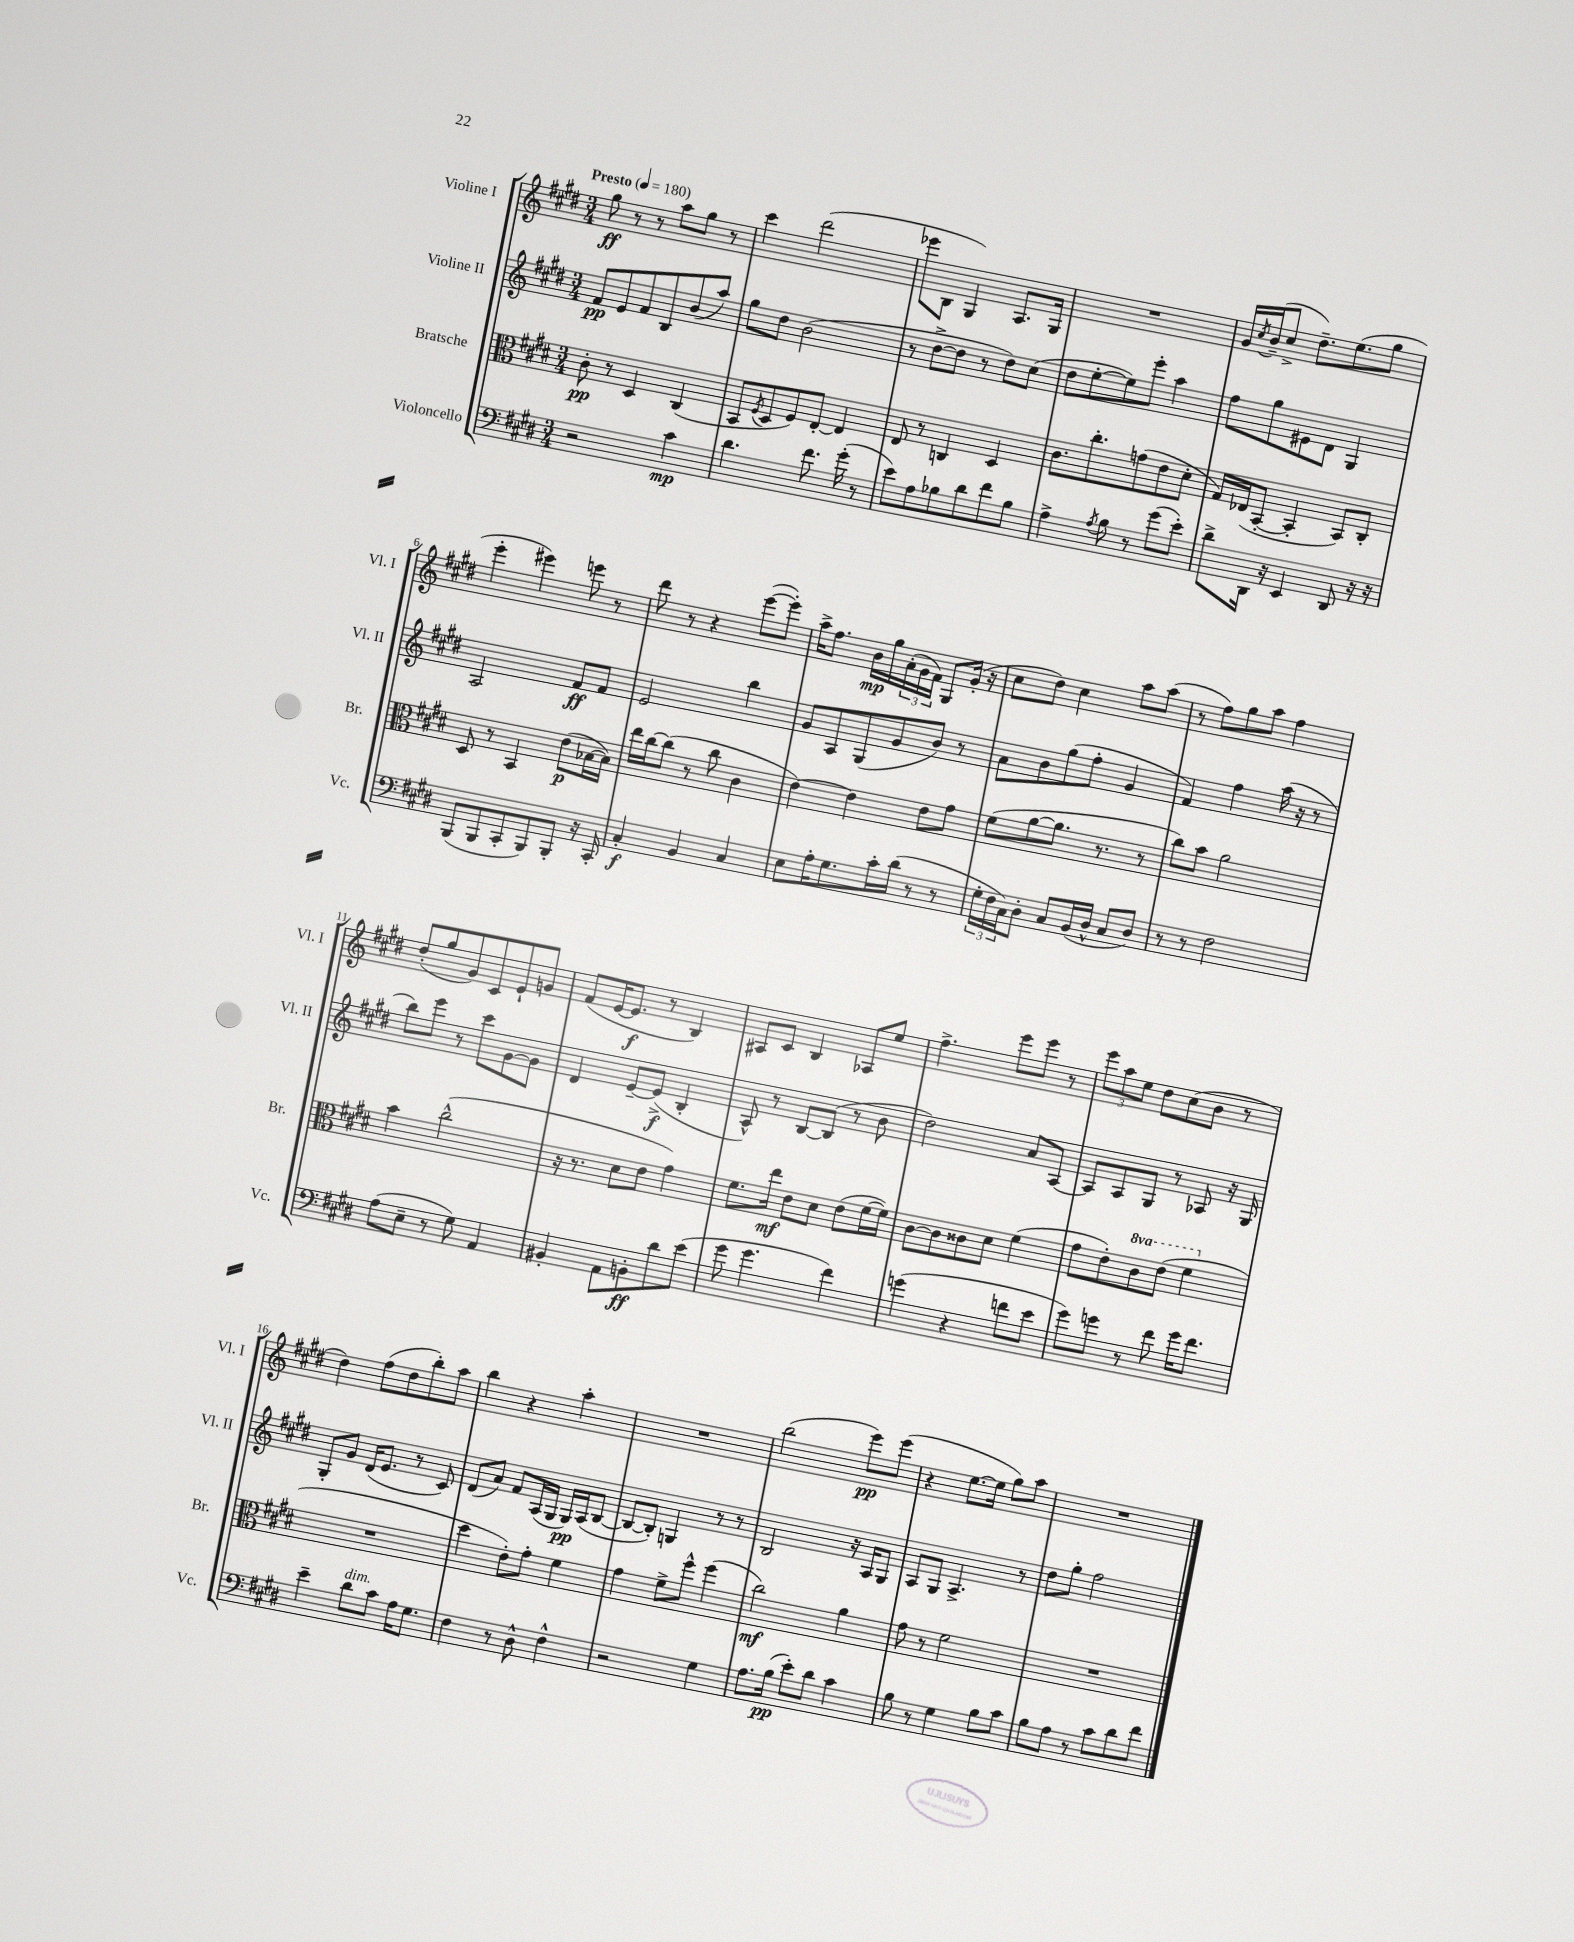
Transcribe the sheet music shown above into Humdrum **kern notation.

**kern	**kern	**kern	**kern
*staff4	*staff3	*staff2	*staff1
*clefF4	*clefC3	*clefG2	*clefG2
*k[f#c#g#d#]	*k[f#c#g#d#]	*k[f#c#g#d#]	*k[f#c#g#d#]
*M3/4	*M3/4	*M3/4	*M3/4
*MM180	*MM180	*MM180	*MM180
2r	8c#'\	8f#/L	8gg#\
.	8r	8e/	8r
.	4D#/	8f#/	8r
.	.	8B/	8aa\L
4c#\	(4C#/	(8b/	8gg#\J
.	.	8aa/J)	8r
=	=	=	=
4.d#\	8BB/L	8gg#\L	4ccc#\
.	8qF#/	.	.
.	8D#/	8dd#\J	.
.	8F#/)	(2b\	(2ddd#\
8.f#\	[8E'/J	.	.
.	4E/]	.	.
(16g#'\	.	.	.
8r	.	.	.
=	=	=	=
8e\L)	8E/	8r	8eee-\L
8A\	8r	[8dd#^\L	8B\J
8B-\	4C/	8dd#\]J	4G#/)
8d#\	.	8r	.
8f#\	4D#/	8dd#\L)	8.A/L
8B-\J	.	(8cc#\J	.
.	.	.	16G#/Jk
=	=	=	=
4A^\	8.c#\L	8dd#\L	2.r
.	.	[8ee'\	.
.	8.cc#'\	.	.
8qA/	.	.	.
8B\	.	8ee\])	.
8r	(8g\	8eee'\J	.
(8g#\L	8e\	4aa\	.
8e'\J)	8d#'\J	.	.
=	=	=	=
8d#^\L	16G#/LL)	8ff#\L	16g#/LL
.	.	.	8qcc#/
.	(16E-/J	.	(16b~/J
16DD#\Jk	[8BB'/J	8gg#\	8cc#^/J
16r	.	.	.
4EE/	4BB'/]	8e#\	8.dd#~\L)
.	.	8d#\J	.
.	.	.	(8.ee\
8DD#/	8BB/L)	4G#/	.
16r	8C#'/J	.	8gg#\J
16r	.	.	.
=	=	=	=
(8BBB/L	8D#/	2A/	4eee'\
8BBB/	8r	.	.
8CC#'/	4BB/	.	4eee#\)
8BBB/)	.	.	.
8BBB'/J	(8e\L	8f#/L	8eee\
16r	[16B-\L	8f#/J	8r
16CC#'/	16B-\]JJ)	.	.
=	=	=	=
4C#'/	16ee\LL	2e/	8ddd#\
.	[16cc#\J	.	.
.	(8cc#\]J	.	8r
4BB/	8r	.	4r
.	8cc#\	.	.
4C#/	4c#\	4bb\	([8eee\L
.	.	.	8eee'\]J)
=	=	=	=
8E\L	[4e\)	8g#/L	16aa^\LK
.	.	.	8.ff#\J
16A'\K	.	8A/	.
8.G#\	.	.	.
.	4e\]	(8G#/	16b\LL
.	.	.	16gg#\
16c#'\L	.	8g#/	(24a'\
.	.	.	24g#\
(16d#\JJ	.	.	.
.	.	.	24f#\JJ)
8r	8e\L	8b/J)	8G#/L
8r	8g#\J	8r	(16g#'/Jk
.	.	.	16r
=	=	=	=
24G#'\LL	(8f#\L	8a\L	8cc#\L
24F#\	.	.	.
24C#\J)	.	.	.
8D#'\J	[8a\	8b\	8dd#\J)
8C#/L	8.a\]J	(8gg#\	4cc#\
(16BB/L	.	8ff#'\J	.
16D#^^/JJ	8.r	.	.
8C#/L	.	4g#/	8aa\L
8D#/J)	8r	.	(8aa\J
=	=	=	=
8r	8cc#\L)	4f#/)	8r
8r	8b\J	.	8ff#\L)
2F#\	2a\	4ff#\	8gg#\
.	.	.	8aa\J
.	.	(16aa\	4ff#\
.	.	16r	.
.	.	8r	.
=	=	=	=
(8A\L	4b\	8bb\L)	(8dd#'/L
8E~\J	.	8eee\J	8gg#/
8r	(2cc#^^\	8r	8g#/)
8G#\)	.	8ccc#\L	8c#/
4AA/	.	[8g#\	8e`/
.	.	8g#\]J	8g/J
=	=	=	=
4BB#'/	16r	4d#/	(8f#/L
.	8.r	.	.
.	.	.	[16e/K
.	.	.	8.e/]J
8AA\L	8d#\L	[8e~/L	.
8BB'\	8e\J	(8e^/]J	8r
8d#\	4g#\)	4B'/	4B/)
(8e\J	.	.	.
=	=	=	=
8g#\	8.f#\L	8A^^/)	8A#/L
4.g#\	.	8r	8c#/J
.	16ee\Jk	.	.
.	8e\L	[8B/L	4B/
.	8d#\J	(8B/]J	.
4f#\)	(8e\L	8r	8A-/L
.	[16f#\L	8b\	8ee/J
.	16f#\]JJ)	.	.
=	=	=	=
(4g\	[8c#\L	2dd#\)	4.ff#^\
.	8c#\]	.	.
4r	8c##\	.	.
.	8d#\J	.	8eee\L
8f\L	(4f#\	8a/L	8eee\J
8e\J	.	[8A/J	8r
=	=	=	=
8g#\L)	8g#\L	8A/]L	12eee\L
.	.	.	12aa\
8g\J	8e'\)	8A/	.
.	.	.	12ee\J
8r	8cc#\	8G#/J	8dd#\L
8f#\	(8ee\J	8r	(8cc#\
16g\LK	4ff#\	8A-/	8b\J
8.f#\J	.	.	.
.	.	16r	8r
.	.	16G#/	.
=	=	=	=
4e~\	2.r	8G#'/L	4dd#\)
.	.	8g#/J	.
8d#\L	.	(16d#/LK	(8ff#\L
.	.	8.e/J	.
8c#\J	.	.	8dd#\
16A\LK	.	8r	8bb'\)
8.G#\J	.	.	.
.	.	8c#/)	8aa\J
=	=	=	=
4F#\	4dd#\	(8d#/L	4bb\
.	.	8a/J)	.
8r	8e'\L)	8f#/L	4r
8D#^^\	8g#'\J	(16A/L	.
.	.	16G#/JJ	.
4F#^^\	4f#\	16G#/LL)	4aa'\
.	.	(16A/J	.
.	.	[8B/J	.
=	=	=	=
2r	4g#\	8B/_L	2.r
.	.	8B'/]J)	.
.	8f#^\L	4G/	.
.	8ff#^^\J	.	.
4G#\	(4ff#\	8r	.
.	.	8r	.
=	=	=	=
8.A\L	2cc#\)	2B/	(2bb\
(16B\Jk	.	.	.
8e'\L)	.	.	.
8d#\J	.	.	.
4c#\	4a\	16r	8eee\L)
.	.	16A/LK	.
.	.	8G#/J	(8eee\J
=	=	=	=
8B\	8g#\	8A/L	4r
8r	8r	8G#/J	.
4G#\	2f#\	4.A^/	[8.ee\L
.	.	.	16ee\]Jk
8B\L	.	.	8gg#\L)
8c#\J	.	8r	8aa\J
=	=	=	=
8B\L	2.r	8dd#\L	2.r
8A\J	.	8gg#'\J	.
8r	.	2ff#\	.
8c#\L	.	.	.
8d#\	.	.	.
8f#\J	.	.	.
==	==	==	==
*-	*-	*-	*-
